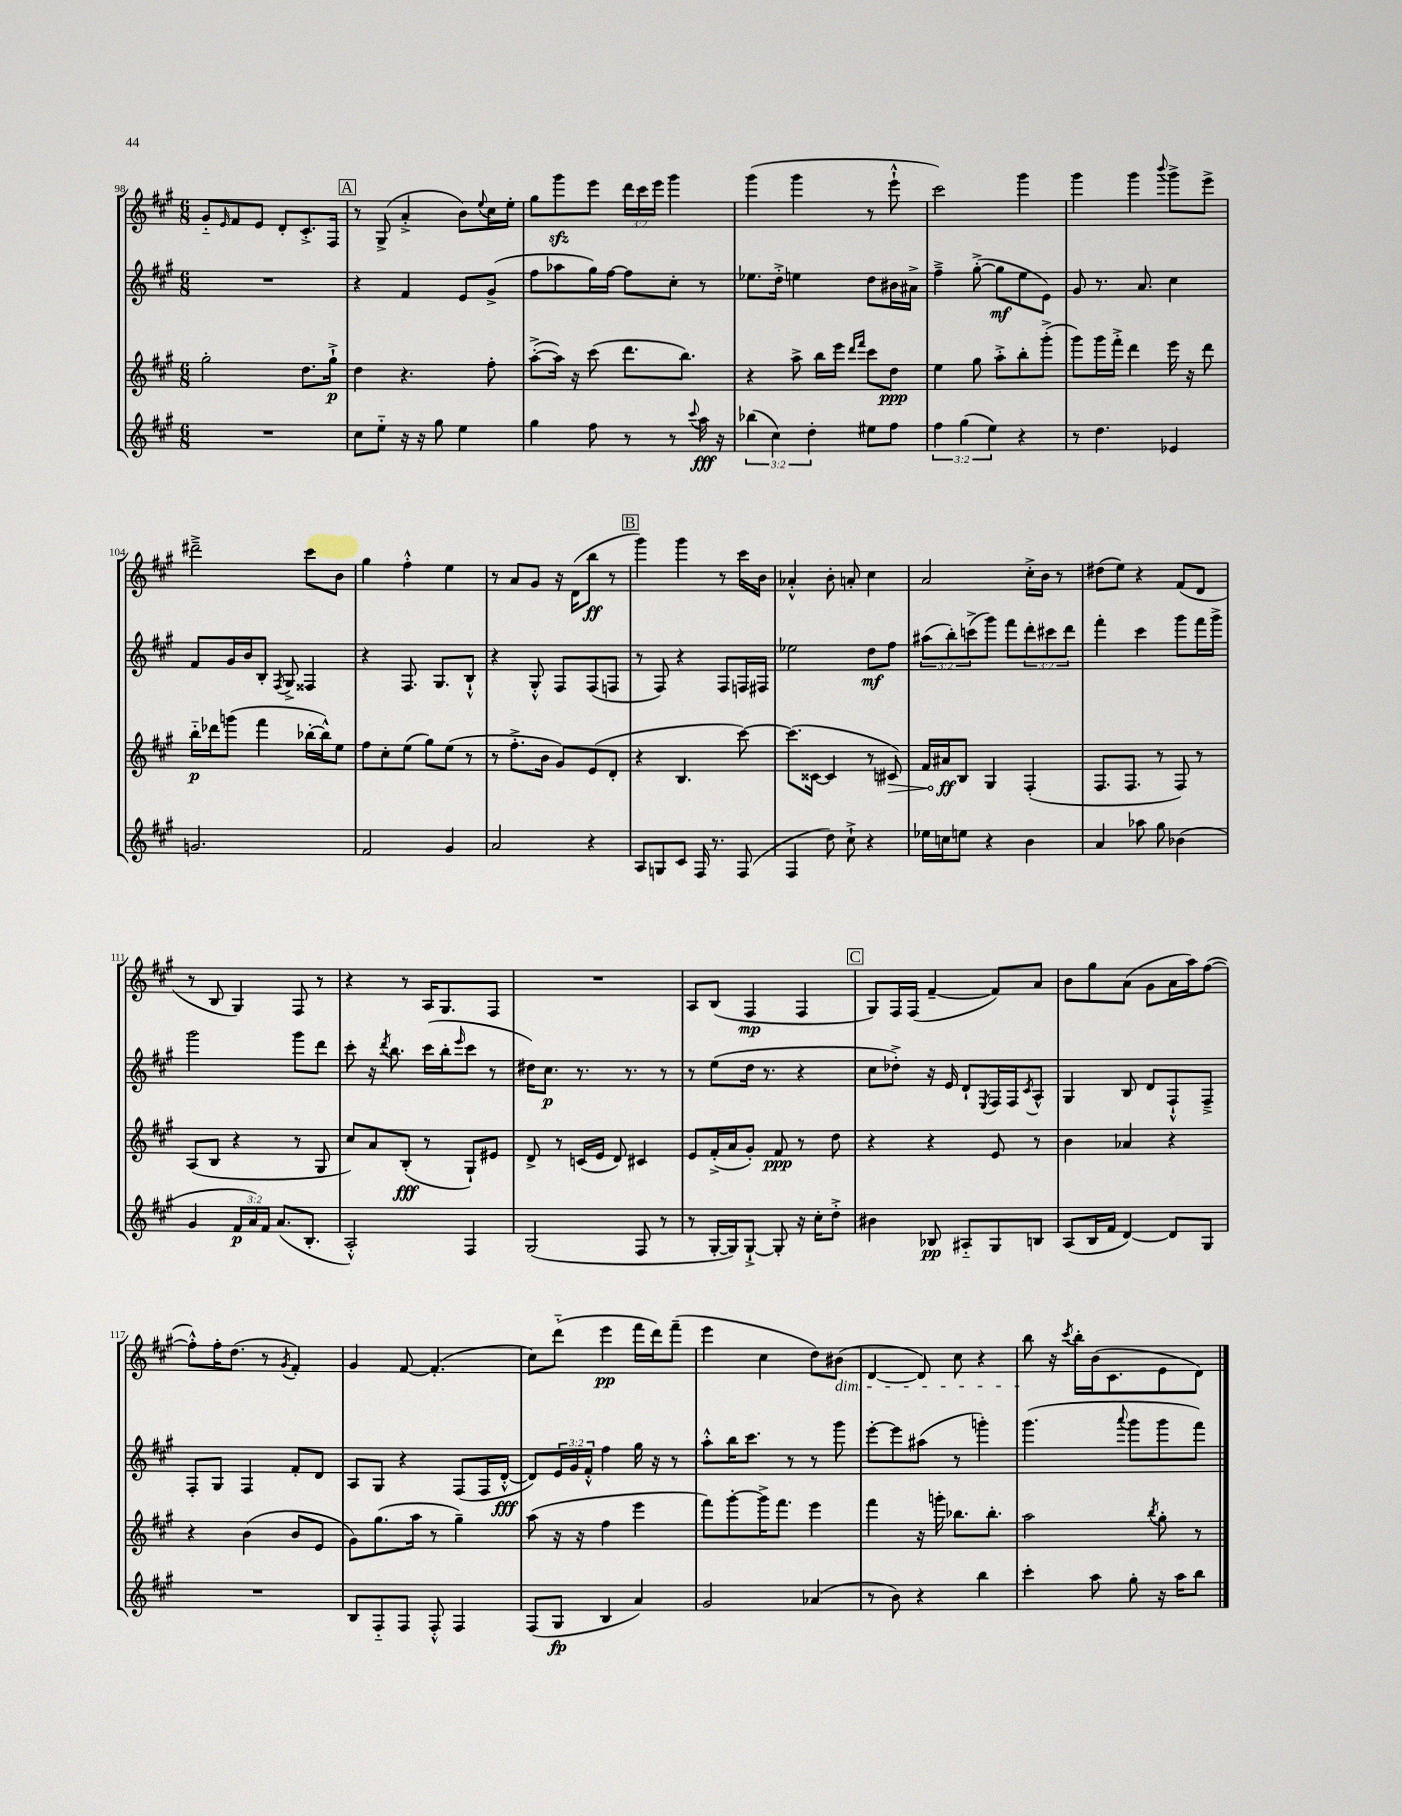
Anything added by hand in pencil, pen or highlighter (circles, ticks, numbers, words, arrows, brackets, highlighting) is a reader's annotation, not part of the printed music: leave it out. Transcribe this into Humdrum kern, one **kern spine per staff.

**kern	**kern	**kern	**kern
*staff4	*staff3	*staff2	*staff1
*clefG2	*clefG2	*clefG2	*clefG2
*k[f#c#g#]	*k[f#c#g#]	*k[f#c#g#]	*k[f#c#g#]
*M6/8	*M6/8	*M6/8	*M6/8
2.r	2gg#'	2.r	8g#'~
.	.	.	16qqe
.	.	.	8f#
.	.	.	8e
.	.	.	8d'
.	8.dd	.	8.c#'^
.	16gg#`^	.	16F#
=	=	=	=
8cc#	4dd	4r	8r
8ee'~	.	.	(8G#^
16r	4.r	4f#	4a'^
16r	.	.	.
8gg#	.	.	.
4ee	.	8e	8b)
.	.	.	8qqee
.	8ff#'	(8g#^	16cc#
.	.	.	16ee'
=	=	=	=
4gg#	([8aa'^	8ff#	8gg#
.	16aa])	8aa-	8ggg#
.	16r	.	.
8ff#	(8ccc#	16gg#)	8eee
.	.	[16ff#	.
8r	8.ddd	8ff#]	24ddd
.	.	.	24ccc#
.	.	.	24eee
8r	.	8cc#'	4ggg#
.	8.bb)	.	.
8qqccc#	.	.	.
16aa	.	8r	.
16r	.	.	.
=	=	=	=
(6bb-	4r	8.ee-	(4ggg#
6cc#)	.	.	.
.	.	16dd'^	.
.	8aa^	4ee	4ggg#
6dd'	.	.	.
.	16bb	.	.
.	16eee	.	.
.	16qqddd	.	.
.	16qqfff#	.	.
8ee#	8ccc#	8dd	8r
8ff#	8dd	16b#	8eee`^^
.	.	16a#^	.
=	=	=	=
6ff#	4ee	4ff#~^	2ccc#)
(6gg#	.	.	.
.	8gg#	([8gg#'^	.
6ee)	.	.	.
.	8aa'^	8gg#]	.
4r	8bb'	8ee	4ggg#
.	(8ggg#'^	8e)	.
=	=	=	=
8r	8ggg#)	8g#	4ggg#
4.dd	16ggg#	8.r	.
.	16fff#'^	.	.
.	4ddd	.	4ggg#
.	.	8.a	.
.	.	.	8qqbbb
4e-	16eee	4cc#	8ggg#^
.	16r	.	.
.	8ddd	.	8eee^
=	=	=	=
2.g	16bb'~	8f#	2ddd#~^
.	16ddd-	.	.
.	(8ggg	16g#	.
.	.	16b	.
.	4fff#	8B'	.
.	.	8qF#	.
.	.	8G#^	.
.	[16bb-'	4F##	8ccc#
.	16bb-^^])	.	.
.	8ee	.	8b
=	=	=	=
2f#	8ff#	4r	4gg#
.	8cc#'	.	.
.	(8ee	8.F#	4ff#'^^
.	8gg#)	.	.
.	.	8.G#	.
4g#	(8ee	.	4ee
.	8r	8B`^^	.
=	=	=	=
2a	8r	4r	8r
.	8.ff#'^	.	8a
.	.	8G#'^^	8g#
.	16b	.	.
.	8g#)	8F#	16r
.	.	.	(16d
4r	(8e	(8F#	8bb
.	8d'	8F	8r
=	=	=	=
8A	4r	8r	4ggg#)
8G	.	8F#)	.
8c#	4.B	4r	4ggg#
16F#	.	.	.
8.r	.	.	.
.	.	8F#	8r
(8F#	[8ccc#)	16F	16ccc#
.	.	16F#	16b
=	=	=	=
4F#	(8.ccc#]	2ee-	4a-'^^
.	[16c##	.	.
8dd)	4c##]	.	8b'
8cc#`^	.	.	8a'
4r	8r	8dd	4cc#
.	8c#)	8ff#	.
=	=	=	=
16ee-	16f#	(12aa#	2a
16cc	16a#	.	.
.	.	12bb')	.
8ee	8B	.	.
.	.	(12ccc^	.
4r	4G#	8ggg#)	.
.	.	8fff#	.
4b	(4F#'	12ddd'	16cc#'^
.	.	.	16b
.	.	12ccc#	.
.	.	.	8r
.	.	12ddd	.
=	=	=	=
4a	8.F#	4fff#'	(8dd#
.	.	.	8ee)
.	8.F#	.	.
8aa-	.	4ccc#	4r
8gg#	8r	.	.
(4b-	8F#)	8ggg#	(8f#
.	8r	16fff#	8d
.	.	16ggg#^	.
=	=	=	=
4g#	(8A	2ggg#	8r
.	8B	.	8B
24f#	4r	.	4G#)
24a)	.	.	.
24f#	.	.	.
(8.a	.	.	.
.	8r	8ggg#	8F#
8.B'	.	.	.
.	8G#	8ddd	8r
=	=	=	=
2A'^^)	8cc#)	8ccc#'	4r
.	8a	16r	.
.	.	8qddd	.
.	.	8.bb	.
.	(8B'	.	8r
.	8r	(16ccc#	16A
.	.	16bb'	8.G#
.	.	16qqeee	.
4F#	8G#`)	8ccc#	.
.	8e#	8r	8F#
=	=	=	=
(2G#	8d^	16dd#)	2.r
.	.	8.cc#	.
.	8r	.	.
.	(16c	8.r	.
.	16e	.	.
.	8d)	.	.
.	.	8.r	.
8F#	4c#	.	.
8r	.	8r	.
=	=	=	=
8r	8e	8r	8A
[16G#'	(16f#'^	(8ee	(8B
16G#])	16a	.	.
[8G#`^	8g#')	16dd	4F#
.	.	8.r	.
8G#']	8f#	.	.
16r	8r	4r	4F#
16cc#'	.	.	.
8dd'^	8dd	.	.
=	=	=	=
4b#	4r	8cc#	8G#)
.	.	8dd-'^)	16F#
.	.	.	(16F#
8B-	4r	16r	[4f#~
.	.	16e	.
8A#'~	.	8d`	.
.	.	8qE	.
8G#	8e	16F#	8f#])
.	.	16F#	.
.	.	8qc#	.
8B	8r	8A^^	8a
=	=	=	=
(8A	4b	4G#	8b
16B	.	.	8gg#
16f#	.	.	.
[4d)	4a-	8B	(8a
.	.	8d	8g#
8d]	4r	8F#`^^	16a
.	.	.	16aa)
8G#	.	8F#~^	([8ff#
=	=	=	=
2.r	4r	8F#'	8ff#'^^])
.	.	8G#	16ff#'
.	.	.	(8.dd
.	(4b	4F#	.
.	.	.	8r
.	.	.	8qg#
.	8b	8f#'	4f#')
.	8e	8d	.
=	=	=	=
8B	8g#)	8A	4g#
8F#'~	(8.gg#	8G#	.
8F#	.	4r	[8f#
.	16aa	.	.
8F#'^^	8r	.	(4.f#']
4F#	4gg#~)	(8F#	.
.	.	16F#	.
.	.	[16d'^^	.
=	=	=	=
(8F#	(8aa	8d])	8cc#)
8G#	16r	24e	(8ddd'~
.	.	24g#	.
.	16r	.	.
.	.	24f#'^^	.
4B	4ff#	4ff#	4eee
4a)	4eee	16gg#	16fff#
.	.	16r	16ddd)
.	.	8r	(8fff#~
=	=	=	=
2g#	8fff#)	8aa'^^	4eee
.	[8ggg#'	16bb	.
.	.	8.ccc#	.
.	16ggg#^]	.	4cc#
.	8.fff#	.	.
.	.	8r	.
(4a-	4eee	8r	8dd)
.	.	8ggg#	(8b#
=	=	=	=
8r	4fff#	[8eee'	[4d
8b)	.	8eee]	.
4r	16r	(8aa#	8d])
.	16ggg'	.	.
.	8.bb-	8r	8cc#
4bb	.	4ggg')	4r
.	8.bb-'	.	.
=	=	=	=
4ccc#'	2aa	(4.ggg#	8bb
.	.	.	16r
.	.	.	8qccc#
.	.	.	16bb'
8aa	.	.	(16b
.	.	.	8.c#
.	.	8qqaaa	.
8gg#'	.	8ggg#	.
.	8qbb	.	.
16r	8gg#'	8ggg#	8e
16aa	.	.	.
8bb	8r	8fff#)	8d)
==	==	==	==
*-	*-	*-	*-
